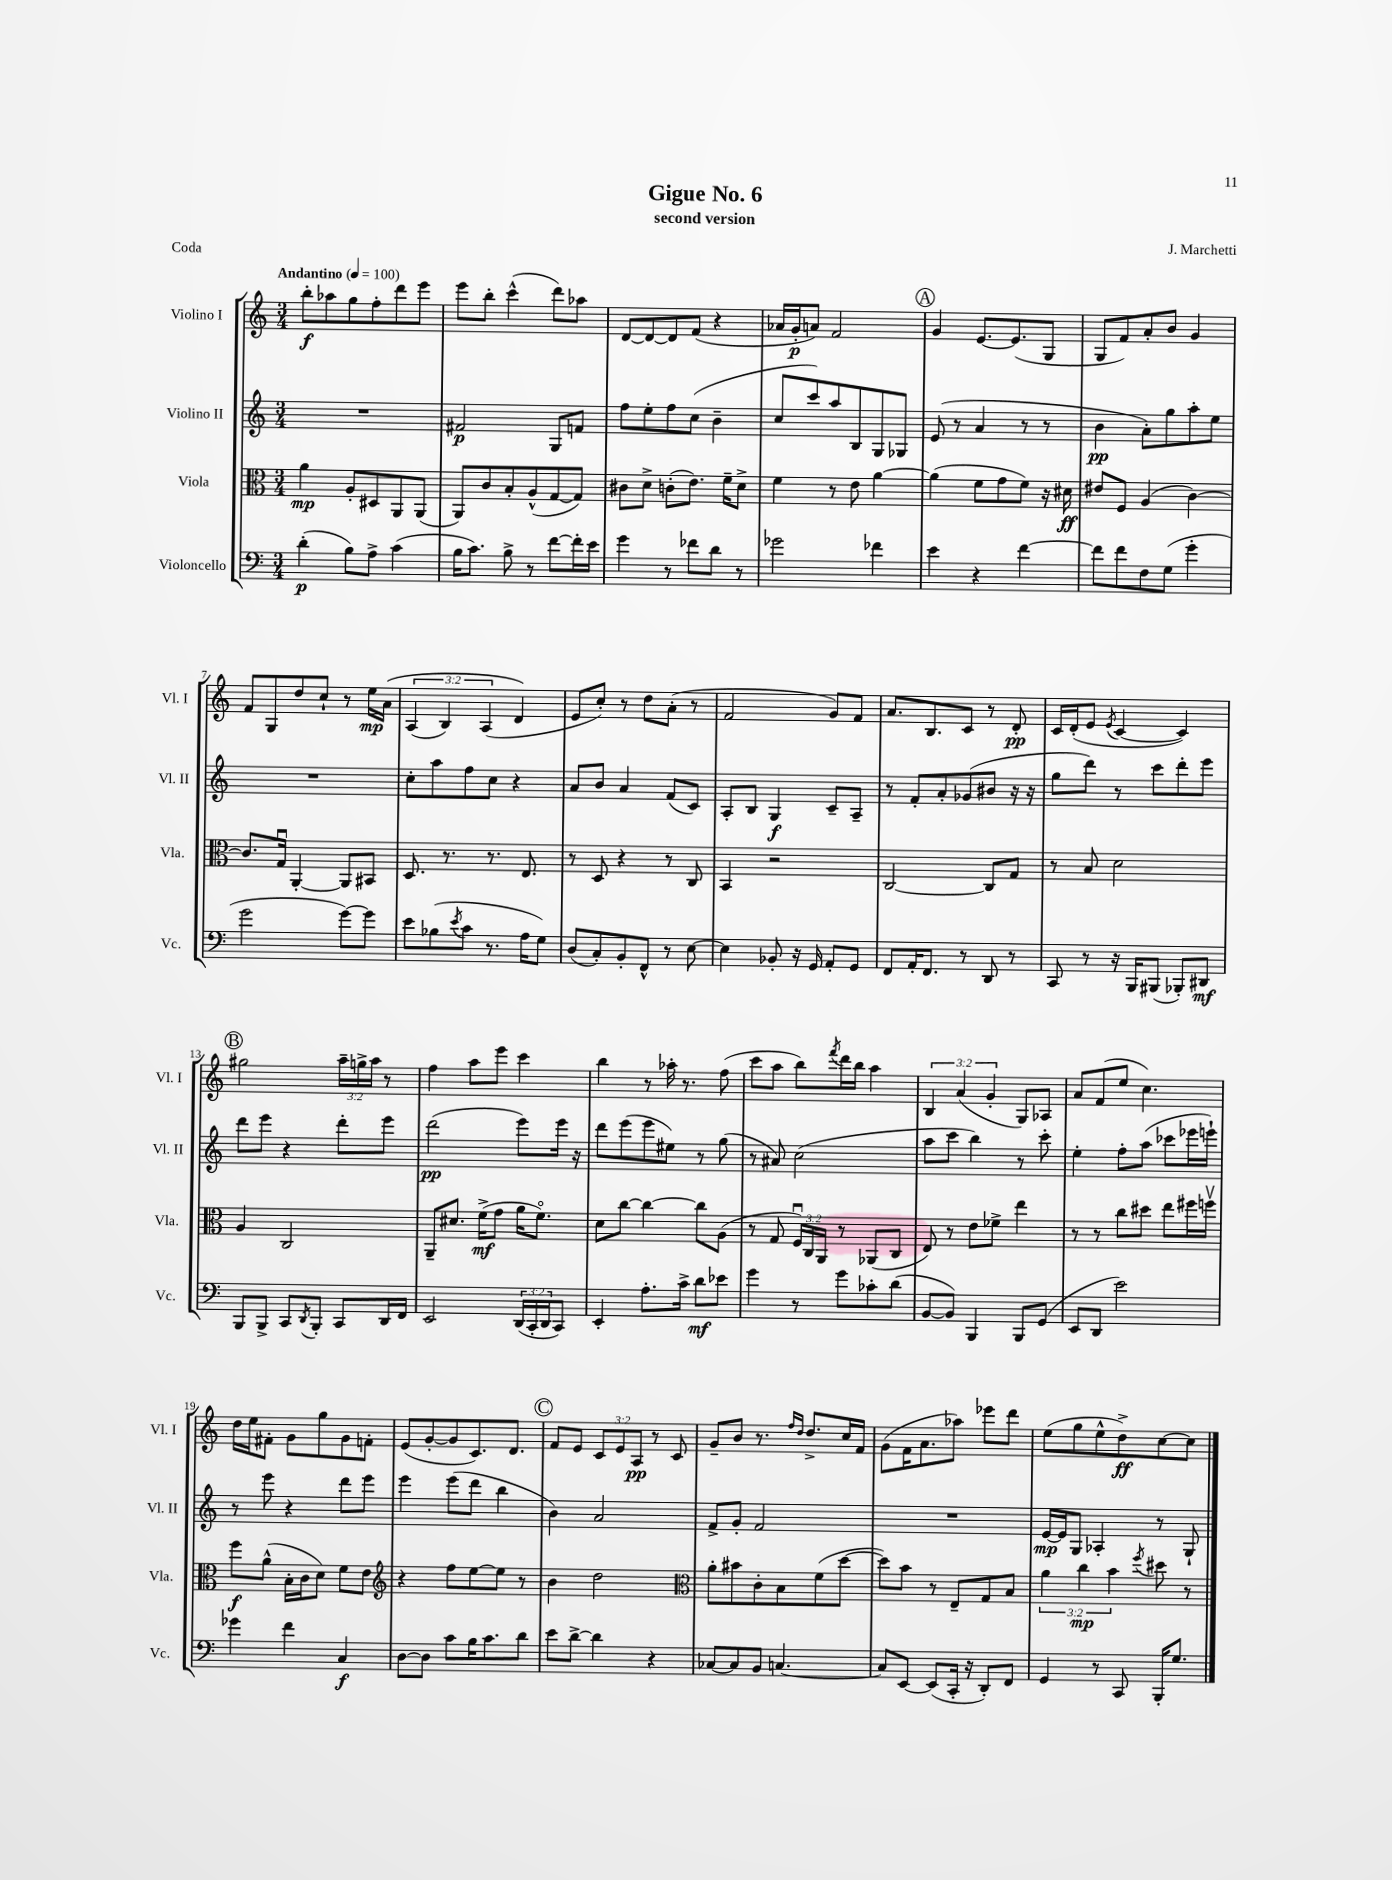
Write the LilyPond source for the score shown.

\header { title = "Gigue No. 6" composer = "J. Marchetti" subtitle = "second version" piece = "Coda" }
<<
\new StaffGroup <<
\new Staff = "s0" \with { instrumentName = "Violino I" shortInstrumentName = "Vl. I" } {
    \clef treble \key c \major \numericTimeSignature \time 3/4 \override Staff.TupletNumber.text = #tuplet-number::calc-fraction-text \tempo "Andantino" 4 = 100
    b''8-.\f aes''8 g''8 f''8-. d'''8 e'''8 |
    e'''8 b''8-. c'''4-^( d'''8) aes''8 |
    d'8~ d'8~ d'8 f'8( r4 |
    aes'16 g'16-.\p a'8) f'2 |
    \mark \markup { \circle "A" } g'4 e'8.~ e'8.( g8 |
    g8 f'8) a'8-. b'8 g'4 |
    f'8 g8 d''8 c''8-! r8 e''16\mp a'16\( |
    \tuplet 3/2 { a4( b4) a4( } d'4\) |
    e'8 c''8-.) r8 d''8 a'8-.( r8 |
    f'2 g'8) f'8 |
    a'8. b8. c'8 r8 d'8-.\pp |
    c'16 d'16-.( e'8 \acciaccatura { e'8 } c'4~ c'4) |
    \mark \markup { \circle "B" } gis''2 \tuplet 3/2 { a''16-- g''16-> a''16 } r8 |
    f''4 a''8 e'''8 c'''4 |
    b''4 r8 aes''16-. r8. f''8( |
    c'''8 a''8 b''8) \acciaccatura { f'''8 } d'''16 b''16 a''4 |
    \tuplet 3/2 { b4 a'4( g'4-. } g8) aes8 |
    a'8 f'8( e''8 c''4.) |
    d''16 e''16 fis'8-. g'8 g''8 g'8 f'8-. |
    e'8( g'8~-. g'8 c'8.) d'8. |
    \mark \markup { \circle "C" } f'8 e'8 \tuplet 3/2 { c'8 e'8 a8\pp } r8 c'8 |
    g'8-- b'8 r8. \grace { f''16 d''16 } d''8.-> c''16 f'16 |
    g'8( f'16 a'8. aes''8) ees'''8 d'''8 |
    e''8( g''8 e''8-^ d''8->\ff) c''8~ c''8 \bar "|." |
}
\new Staff = "s1" \with { instrumentName = "Violino II" shortInstrumentName = "Vl. II" } {
    \clef treble \key c \major \numericTimeSignature \time 3/4
    R2. |
    fis'2\p g8 f'8 |
    f''8 e''8-. f''8 c''8( b'4-- |
    c''8 c'''8) a''8 b8 g8 ges8 |
    \mark \markup { \circle "A" } e'8( r8 a'4 r8 r8 |
    b'4\pp a'8-.) g''8 a''8-. e''8 |
    R2. |
    c''8-. a''8 f''8 c''8 r4 |
    a'8 b'8 a'4 f'8( c'8) |
    a8-. b8 g4\f c'8-- a8-- |
    r8 f'8-. a'8-. ges'8( bis'8 r16 r16 |
    g''8 d'''8) r8 c'''8 d'''8-. e'''8 |
    \mark \markup { \circle "B" } d'''8 e'''8 r4 d'''8-. e'''8 |
    d'''2\pp( e'''8) e'''16 r16 |
    d'''8 e'''8( e'''8 eis''8) r8 g''8( |
    r8 ais'8) c''2( |
    a''8 c'''8 b''4) r8 c'''8-. |
    e''4-. f''8-. a''8( ces'''8 ees'''16 e'''16-!) |
    r8 e'''8 r4 d'''8 e'''8 |
    e'''4 e'''8( d'''8 b''4 |
    \mark \markup { \circle "C" } b'4) a'2 |
    f'8-> g'8-. f'2 |
    R2. |
    e'16~\mp e'16 g8 aes4-. r8 g8-! \bar "|." |
}
\new Staff = "s2" \with { instrumentName = "Viola" shortInstrumentName = "Vla." } {
    \clef alto \key c \major \numericTimeSignature \time 3/4 \override Staff.TupletNumber.text = #tuplet-number::calc-fraction-text
    a'4\mp a8-. dis8 a,8 a,8( |
    a,8) c'8 b8-. a8-^( g8~ g8) |
    cis'8 d'8-> c'8-.( e'8.) f'16-- d'8-> |
    f'4 r8 e'8 a'4~ |
    \mark \markup { \circle "A" } a'4( f'8 g'8 f'8) r16 dis'16\ff |
    eis'8 f8 a4( c'4~) |
    c'8. g16\downbow a,4~-. a,8 bis,8 |
    d8. r8. r8. e8. |
    r8 d8 r4 r8 c8 |
    b,4 r2 |
    c2~ c8 g8 |
    r8 b8 d'2 |
    \mark \markup { \circle "B" } a4 c2 |
    a,8-- dis'8. f'16->\mf( g'8 a'16 f'8.\flageolet) |
    d'8 c''8~ c''4~ c''8 a8( |
    r8 g8 \tuplet 3/2 { f16\downbow) c16 a,16 } r8 aes,8( c8 |
    e8) r8 e'8 fes'8-> e''4 |
    r8 r8 c''8 dis''8 e''8 fis''16 f''16\upbow |
    f''8\f a'8-^( b16-. c'16 d'8) f'8 e'8 |
    \clef treble r4 f''8 e''8~ e''8 r8 |
    \mark \markup { \circle "C" } b'4 d''2 |
    \clef alto a'8-. bis'8 c'8-. b8 f'8( d''8~ |
    d''8) b'8 r8 e8-- g8 b8 |
    \tuplet 3/2 { a'4 c''4\mp b'4 } \acciaccatura { f''8 } dis''8 r8 \bar "|." |
}
\new Staff = "s3" \with { instrumentName = "Violoncello" shortInstrumentName = "Vc." } {
    \clef bass \key c \major \numericTimeSignature \time 3/4 \override Staff.TupletNumber.text = #tuplet-number::calc-fraction-text
    d'4-.\p( b8) a8-> c'4( |
    b16 c'8.) b8-> r8 f'8~ f'16-. e'16 |
    g'4 r8 fes'8 d'8 r8 |
    ges'2 fes'4 |
    \mark \markup { \circle "A" } e'4 r4 f'4~ |
    f'8 f'8 f8 g8( g'4-. |
    g'2 g'8~) g'8 |
    e'8 bes8( \acciaccatura { e'8 } c'8 r8. a16 g8) |
    d8( c8-.) b,8-. f,8-^ r8 e8~ |
    e4 bes,8-. r16 g,16 a,8-. g,8 |
    f,8 a,16-. f,8. r8 d,8 r8 |
    c,8 r8 r16 b,,16 bis,,8( bes,,8-.) dis,8\mf |
    \mark \markup { \circle "B" } b,,8 b,,8-> c,8 \acciaccatura { d,8 } b,,8-. c,8 d,16 f,16 |
    e,2 \tuplet 3/2 { d,16( c,16-. d,16 } c,8) |
    e,4-. a8.-. c'16-> d'8\mf ees'8 |
    g'4 r8 g'8 ces'8-. d'8( |
    b,8~ b,8) b,,4 b,,8 g,8( |
    e,8 d,8 e'2) |
    ges'4 f'4 c4\f |
    d8~ d8 c'8 b16 c'8. d'8 |
    \mark \markup { \circle "C" } e'8 d'8~-> d'4 r4 |
    ces8~ ces8 b,8 c4.~ |
    c8 e,8~ e,8( c,16-. r16 d,8-.) f,8 |
    g,4 r8 c,8 b,,16-. g8. \bar "|." |
}
>>
>>
